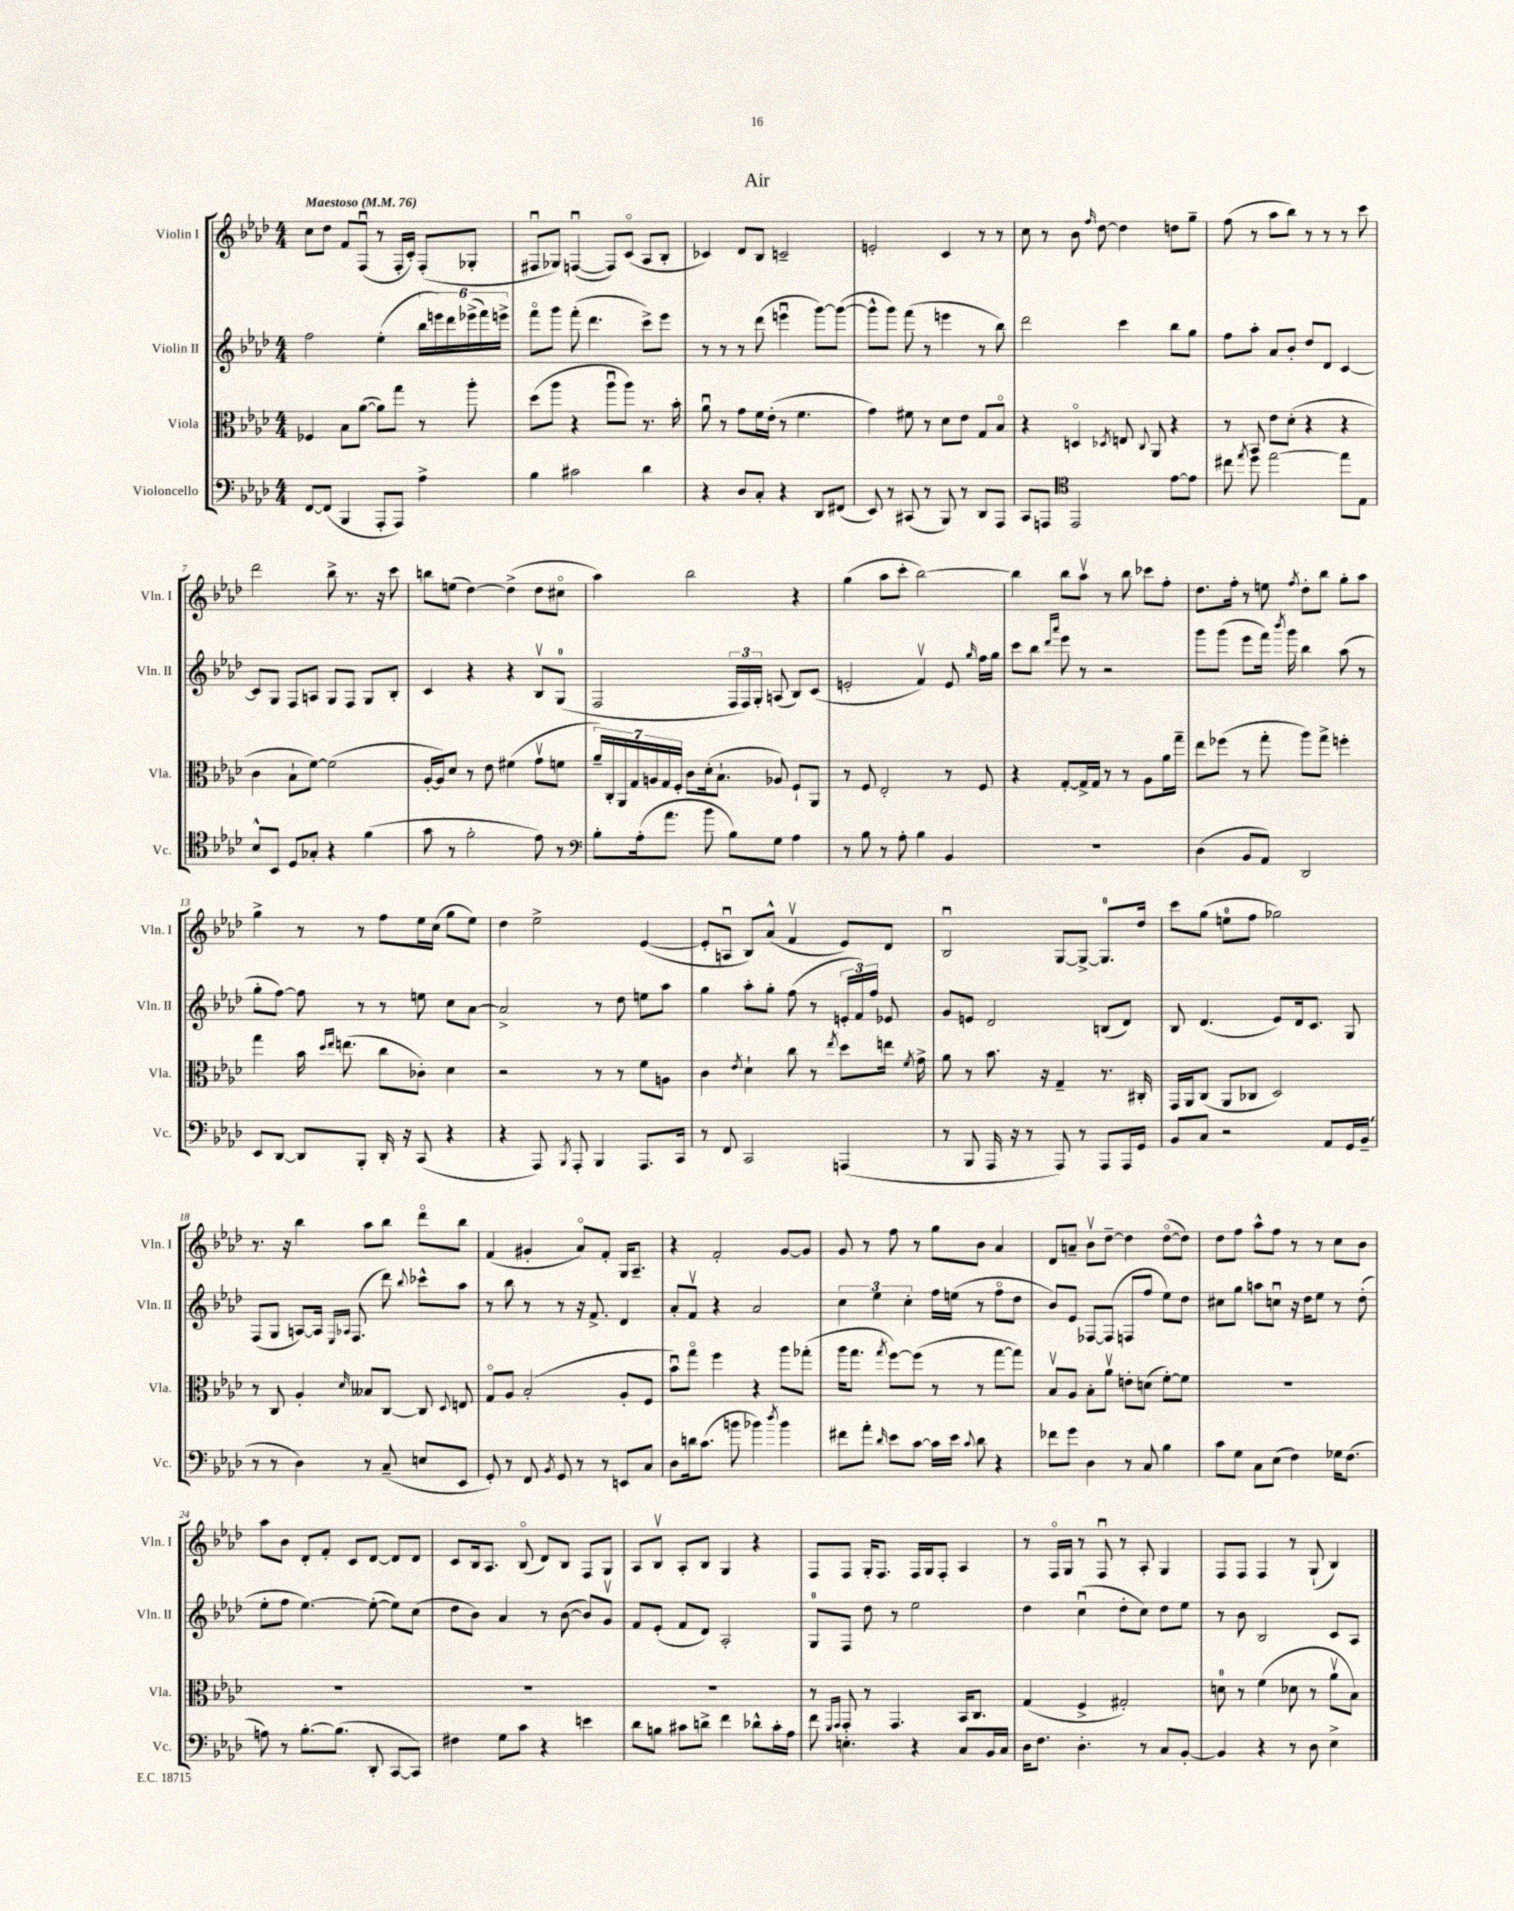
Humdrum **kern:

**kern	**kern	**kern	**kern
*staff4	*staff3	*staff2	*staff1
*clefF4	*clefC3	*clefG2	*clefG2
*k[b-e-a-d-]	*k[b-e-a-d-]	*k[b-e-a-d-]	*k[b-e-a-d-]
*M4/4	*M4/4	*M4/4	*M4/4
*MM76	*MM76	*MM76	*MM76
[8FF/L	4F-/	2ff\	8cc\L
(8FF/]J	.	.	8dd-\J
4BBB-/	8B-\L	.	8f/L
.	([8a-\J	.	(8Fu/J
8AAA-'/L	8a-\]L)	(4ee-'\	8r
8AAA-/J)	8gg\J	.	16F'/LL
.	.	.	16c'/JJ)
4A-^\	8r	24bb-\LL	(8F'/L
.	.	24eee\)	.
.	.	24ddd-\	.
.	8aa-'\	(24eee-^\	8G-'/J
.	.	24fff\)	.
.	.	24eee^\JJ	.
=	=	=	=
4B-\	(8dd-\L	8fffo\L	8F#u/L
.	8aa-\J	8ggg\J	8G-/J)
2c#\	4r	(8fff'\	([4Fu/
.	.	4.ddd-\	.
.	8aa-u\L	.	8F/]L)
.	8aa-\J)	.	(8co/J
4d-\	8.r	8ccc^\L)	8A-/L
.	.	8eee-\J	8B-'/J
.	16b-'\	.	.
=	=	=	=
4r	8a-u\	8r	4c-/)
.	8r	8r	.
8D-/L	8g\L	8r	8d-/L
8C'/J	16f\L	(8ddd-\	8B-/J
.	(16e-'\JJ	.	.
4r	8r	4eeeu\	2c~/
.	4.f\	.	.
8DD-/L	.	[8ggg\L)	.
(8FF#/J	.	(8ggg\_J	.
=	=	=	=
8EE-/)	4g\)	8ggg^^\]L	2e'/
8r	.	8ggg\J)	.
(8CC#/	8f#\	(8fff\	.
8r	8r	8r	.
8BBB-/)	8d-\L	4eee\	4c/
8r	8e-\J	.	.
8DD-/L	8G/L	8r	8r
8AAA-/J	8B-o/J	8bb-\)	8r
=	=	=	=
8CC/L	4r	2ddd-\	8cc\
8AAA/J	.	.	8r
*clefC4	*	*	*
2EE-/	4Do/	.	8b-\
.	.	.	16qqff/
.	.	.	[8dd-\
.	8qD-/	.	.
.	8E/	4ccc\	4dd-\]
.	8qqC/	.	.
.	8AA-/	.	.
[8e-\L	4r	8bb-\L	8dd\L
8e-\]J	.	8gg\J	8gg~\J
=	=	=	=
8cc#\	8r	8ff\L	(8ff\
8qee-/	.	.	.
8dd-\	8BB-/	8aa-'\J	8r
[2ee-\	8e-\L	8a-/L	8aa-\L
.	(8d-'\J	8b-'/J	8bb-\J)
.	4r	8dd-/L	8r
.	.	8d-/J	8r
8ee-\]L	4r	[4c/	8r
8E-\J	.	.	8ccc\
=	=	=	=
8B-^^/L	4c\	8c/]L	2ddd-\
8BB-/J	.	8G/J	.
8D-/L	8B-`\L	8F/L	.
8G-'/J	[8f\J)	8A/J	.
4r	(2f\]	8G/L	8bb-^\
.	.	8F/J	8.r
(4f\	.	8G/L	.
.	.	.	16r
.	.	8B-'/J	8ccc\
=	=	=	=
8g\	[16A-'/LL	4c/	8bb\L
.	16A-/]J)	.	.
8r	8d-/J	.	(8ee\J
2f'\	8r	4r	[4dd-\)
.	8e-\	.	.
.	(4f#\	4r	(4dd-^\]
8e-\)	8gv\L	8B-v/L	8dd-\L
8r	8f\J	(8G/J	8cc#o\J
=	=	=	=
*clefF4	*	*	*
8B-'\L	28a-~/LL)	2F/	4aa-\)
.	28C'/	.	.
.	28AA-/	.	.
.	28G/	.	.
(16A-'\k	.	.	.
.	28A/	.	.
.	28G/	.	.
8.a-\J	.	.	.
.	28F'/JJ	.	.
.	8c\L	.	2bb-\
8b-\	(16d-'\k	.	.
.	8.B-`\J	.	.
8B-\L)	.	24F/LL	.
.	.	24F/)	.
.	.	24G'/JJ	.
8G\J	8A-/)	(8A/	.
4A-\	8F`/L	8B-/L)	4r
.	8AA-/J	(8c/J	.
=	=	=	=
8r	8r	2e'/	(4gg\
8B-\	8F/	.	.
8r	2E-'/	.	8aa-\L
8A-'\	.	.	8ccc'\J
4B-\	.	4fv/)	[2bb-\)
4BB-/	8r	8e/	.
.	.	16qqgg/	.
.	8F/	16ff\LL	.
.	.	16gg\JJ	.
=	=	=	=
1r	4r	8ccc\L	4bb-\]
.	.	8bb-\J	.
.	.	16qqddd-/LL	.
.	.	16qqaaa-/JJ	.
.	[8G'/L	8eee-\	8bb-\L
.	16G^/]L	8r	8aa-v\J
.	16G/JJ	.	.
.	8r	2r	8r
.	8r	.	8bb-\
.	8A-\L	.	8ccc-\L
.	16a-\L	.	8ff'\J
.	16gg~\JJ	.	.
=	=	=	=
(4D-\	8ee-\L	8ggg\L	8.dd-\L
.	(8ff-\J	(8ggg\J	.
.	.	.	16ff'\Jk
8BB-/L	8r	8eee-\L	8r
8AA-/J)	8gg'\	16fff\Jk)	8ee\
.	.	8qbbb-/	.
.	.	16ggg\	.
.	.	.	8qff/
2DD-/	8aa-\L)	4bb-\	8dd-'\L
.	8gg^\J	.	8bb-\J
.	4ff'\	(8aa-\	8gg'\L
.	.	8r	8aa-\J
=	=	=	=
8EE-/L	4gg\	8gg'\L	4gg^\
[8DD-/J	.	[8ff\J)	.
8DD-/]L	16b-\	8ff\]	8r
.	16qqdd-/LL	.	.
.	16qqee-/JJ	.	.
.	(8.ee\	.	.
8BBB-'/J	.	8r	8r
16DD-'/	8cc\L	8r	8ff\L
16r	.	.	.
(8CC/	8c-'\J)	8ee\	16ee-\L
.	.	.	(16cc\JJ
4r	4d-\	8cc\L	8gg\L
.	.	[8a-\J	8ee-\J)
=	=	=	=
4r	2r	2a-^/]	4dd-\
8AAA-/)	.	.	2ee-^\
8qBBB-/	.	.	.
8AAA-'/	.	.	.
4BBB-/	8r	8r	.
.	8r	8dd-\	.
8.AAA-/L	8f\L	8ee\L	([4e-/
.	8A\J	8aa-\J	.
16CC/Jk	.	.	.
=	=	=	=
8r	4c\	4gg\	8e-'/]L
8FF/	.	.	8Au/J
.	8qe-/	.	.
2CC/	4d-`\	8aa-'\L	8B-/L)
.	.	8gg'\J	(8a-^^/J
.	8cc\	(8ff\	4fv/
.	8r	8r	.
.	8qee-/	.	.
(4AAA/	8dd-\L	24e'/LL	8e-/L)
.	.	24f/)	.
.	.	24ff/JJ	.
.	16ee\Jk	8e-/	8d-/J
.	8qf/	.	.
.	16g^\	.	.
=	=	=	=
8r	8a-\	8g/L	2B-u/
8BBB-/	8r	8e/J	.
16AAA-/	8.b-\	2d-/	.
16r	.	.	.
8r	.	.	.
.	16r	.	.
8AAA-/)	4G~/	.	[8G/L
8r	.	.	8G^/_J
8AAA-/L	8.r	(8B/L	8.G/]L
16AAA-/L	.	8d-/J)	.
16GG/JJ	16C#'/	.	16dd-/Jk
=	=	=	=
8BB-/L	16GG/LL	8B-/	8ccc\L
.	16AA-/J	.	.
8C/J	(8C/J	(4.d-/	(8gg\J
2r	8AA-/L	.	8ee\L
.	8C-/J	.	8ff\J
.	2D-/)	8e-/L)	2gg-\)
.	.	16d-/k	.
.	.	8.c/J	.
8AA-/L	.	.	.
16GG/L	.	8G/	.
(16BB-~/JJ	.	.	.
=	=	=	=
8r	8r	(8F/L	8.r
8r	8C/	8G/J	.
.	.	.	16r
4D-\)	4A-'/	[8A/L)	4bb-\
.	.	16A/]Jk	.
.	.	16qqE-/LL	.
.	.	16qqA-/JJ	.
.	.	(8.F/	.
.	16qqd-/	.	.
8r	8B--/L	.	8aa-\L
(8C~/	[8C/J	8ddd-\)	8bb-\J
.	.	8qqbb-/	.
8E/L	8C/]	8ccc-^^\L	8ddd-o\L
.	8qqD-/	.	.
8EE-/J	8E/	8aa-\J	8bb-\J
=	=	=	=
8GG'/)	8Go/L	8r	(4f/
8r	8A-/J	8bb-\	.
8FF/	(2B-'/	8r	4g#'/
8qBB-/	.	.	.
8GG/	.	8r	.
8r	.	16r	8a-o/L)
.	.	8.f^/	.
8r	.	.	8f'/J
8EE/L	8A-'/L	4d-/	16G/LK
.	.	.	8.A-~/J
8C/J	8F/J	.	.
=	=	=	=
8D-\L	8b-u\L)	8a-'/L	4r
16d\k	8ggo\J	8fv/J	.
(8.c\J	.	.	.
.	4ff\	4r	2f'/
8b\	.	.	.
4b-\)	4r	2a-/	.
8qdd-/	.	.	.
4b-\	8aa-\L	.	[8g/L
.	(8gg-'\J	.	8g/]J
=	=	=	=
8f#\L	16aa-\LK	6cc\	8g/
.	8.gg\J	.	.
8a-'\J	.	.	8r
.	.	6ee-\	.
16qqd-/	8qgg/	.	.
8e-\L	[8ff\L)	.	8ff\
.	.	6cc'\	.
[8c\J	(8ff\]J	.	8r
16c\]LL	8r	16ff\LL	8gg\L
16e-\JJ	.	(16ee\JJ	.
8qqc/	.	.	.
8d-\	8r	8r	8b-\J
4r	[8gg\L	8ffo\L	4a-/
.	8gg\]J)	8dd-\J	.
=	=	=	=
8f-\L	8B-v/L	8b-/L)	8d-/L
8g\J	8A-/J	8e-/J	8a~/J
4D-\	8B-'\L	[8F-/L	8b-v\L
.	8a-v\J	(8F-/]J	[8dd-~\J
8r	8e'\L	8F/L	4dd-\]
8C/	(8d\J	8ff/J	.
4B-\	[8f'\L)	8ee-\L)	([8dd-o\L
.	8f\]J	8dd-\J	8dd-\]J)
=	=	=	=
8c\L	1r	8cc#\L	8dd-\L
8G\J	.	8gg\J	8ff\J
8C\L	.	8aa\L	8aa-^^\L
(8E-\J	.	8ccu\J	8ff\J
4F\)	.	16r	8r
.	.	16dd-\LK	.
.	.	8ee-\J	8r
16G-\LK	.	8r	8cc\L
(8.F\J	.	.	.
.	.	(8dd-'\	8b-\J
=	=	=	=
8A\)	1r	8ee-'\L	8aa-\L
8r	.	8ff\J	8b-\J
[8.B-'\L	.	[4.ee-\)	8d-'/L
.	.	.	8f'/J
(8.B-\]J	.	.	.
.	.	.	8c/L
8DD-'/	.	(8ee-'\_	[8d-/J
[8CC/L	.	8ee-\]L)	8d-/]L
8CC/]J)	.	(8cc\J	8d-/J
=	=	=	=
4F#\	1r	8dd-\L	8c/L
.	.	8b-\J)	16B-/k
.	.	.	8.A-/J
8G\L	.	4a-/	.
8c\J	.	.	(8B-o/
4r	.	8r	8d-/L)
.	.	([8b-\	8B-/J
4e\	.	8b-/]L)	8F/L
.	.	8gv/J	8G/J
=	=	=	=
8d-\L	1r	8f/L	8A-/L
8B\J	.	(8e-'/J	8B-v/J
8c#\L	.	8f/L	8A-'/L
8d^\J	.	8d-/J)	8B-/J
4f\	.	2A-'/	4G/
8d-^^\L	.	.	4r
16c#'\L	.	.	.
16A-\JJ	.	.	.
=	=	=	=
8f\	8r	8G/L	8F/L
.	16qqFF/LL	.	.
.	16qqGG/JJ	.	.
4.E'\	8GG'/	8F/J	8F/J
.	8r	8dd-\	16G'/LK
.	.	.	8.F/J
.	4.GG/	8r	.
4r	.	2ee-\	16F/LL
.	.	.	16G/J
.	.	.	8F'/J
8C/L	16BB-/LK	.	4A-/
.	8.C/J	.	.
16BB-/L	.	.	.
16C/JJ	.	.	.
=	=	=	=
16D-\LK	(4G/	4dd-\	8r
8.F\J	.	.	.
.	.	.	16Fo/LL
.	.	.	16G/JJ
4.D-'\	4F^/	(4ccu\	8r
.	.	.	8Fu/
.	2G#'/)	8dd-'\L	8r
8r	.	8cc\J)	8A-'/
8C/L	.	8dd-\L	4G/
[8BB-'/J	.	8ee-\J	.
=	=	=	=
4BB-/]	8d\	8r	8F/L
.	8r	8b-\	8F/J
4r	(4f\	2B-/	4F/
8r	8d-\	.	8r
8D-\	8r	.	(8G`/
4E-^\	8a-v\L	8c/L	4B-/)
.	8B-\J)	8A-/J	.
==	==	==	==
*-	*-	*-	*-
